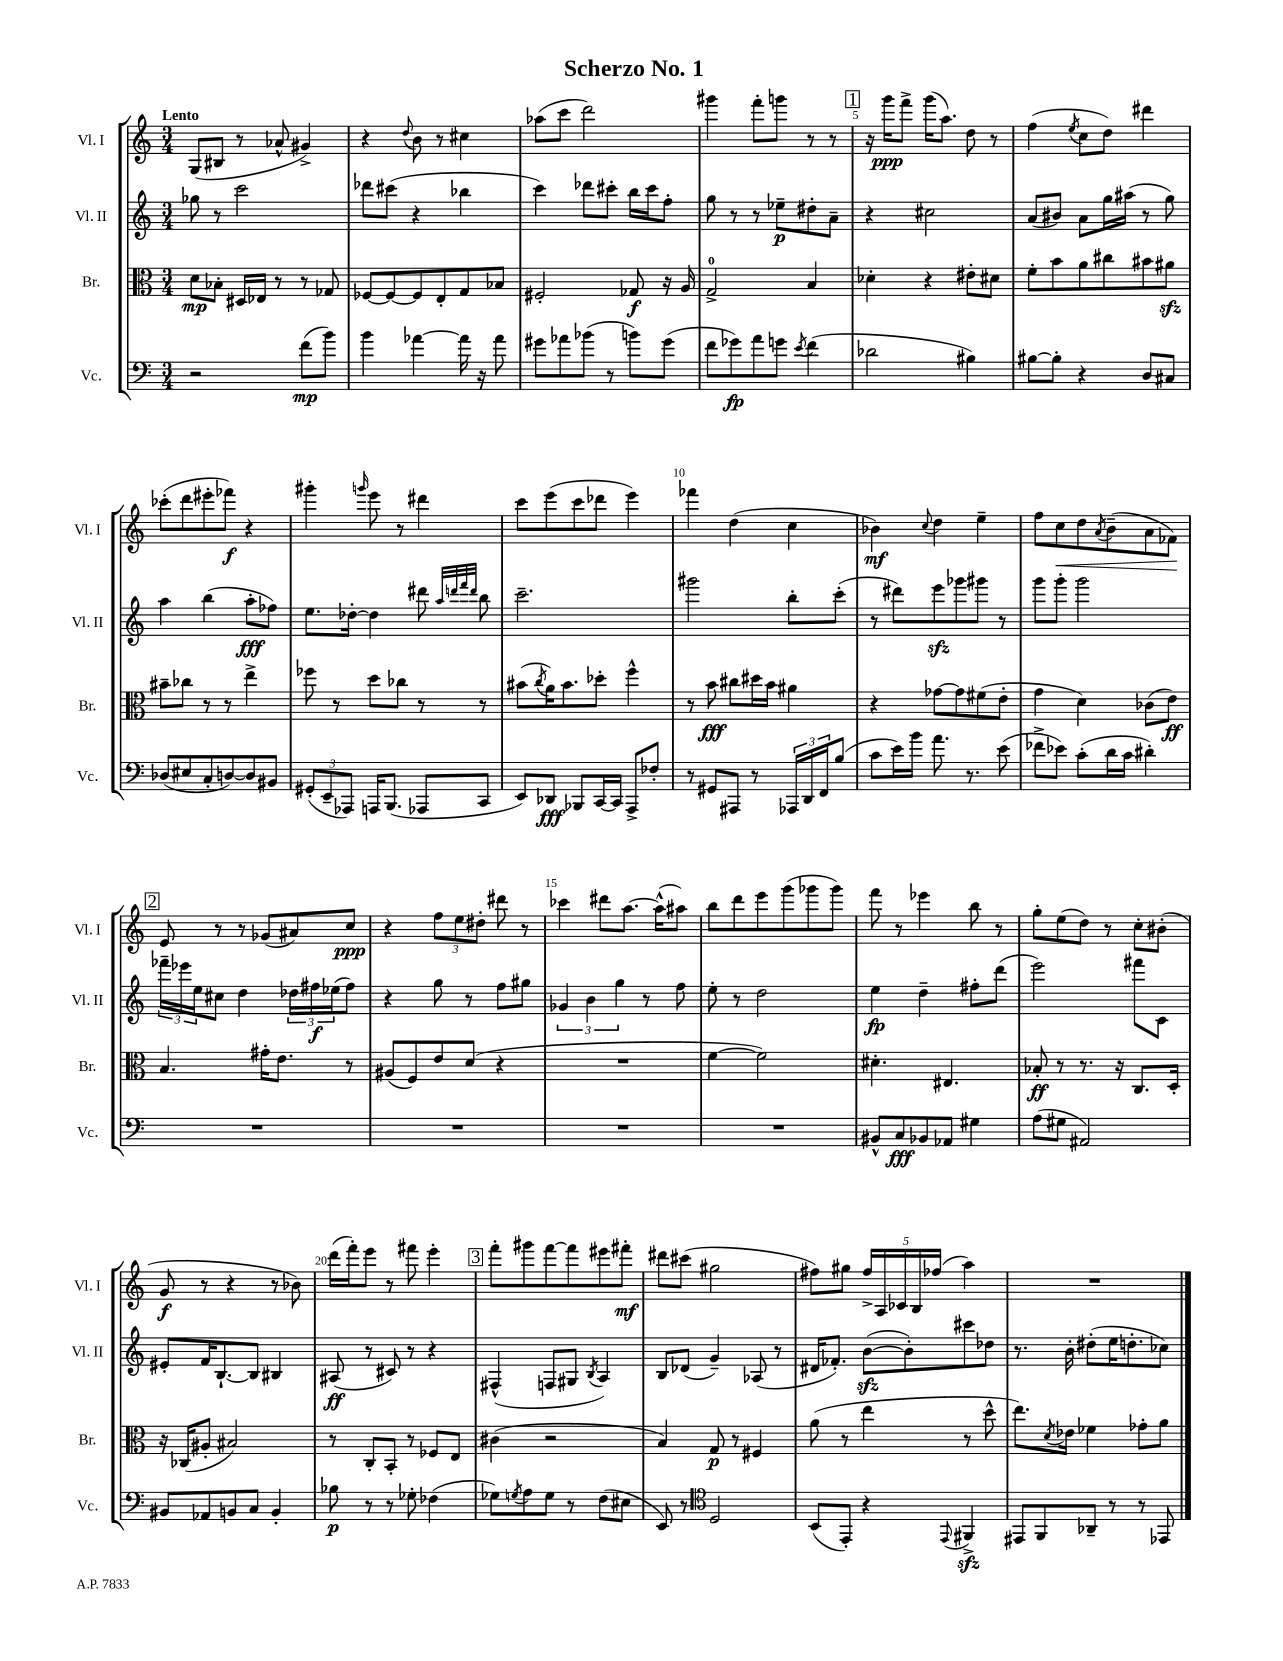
\header { title = "Scherzo No. 1" }
<<
\new StaffGroup <<
\new Staff = "s0" \with { instrumentName = "Vl. I" shortInstrumentName = "Vl. I" } {
    \clef treble \key c \major \numericTimeSignature \time 3/4 \tempo "Lento"
    g8( bis8 r8 aes'8-^ gis'4->) |
    r4 \appoggiatura { d''8 } b'8 r8 cis''4 |
    aes''8( c'''8 d'''2) |
    gis'''4 f'''8-. g'''8 r8 r8 |
    \mark \markup { \box "1" } r16 g'''16\ppp f'''8-> g'''16( a''8.) d''8 r8 |
    f''4( \acciaccatura { e''8 } c''8 d''8) dis'''4 |
    ces'''8-.( d'''8 eis'''8-. fes'''8\f) r4 |
    gis'''4-. \grace { g'''16 } e'''8 r8 dis'''4 |
    c'''8 e'''8( c'''8 des'''8 e'''4) |
    fes'''4 d''4( c''4 |
    bes'4\mf) \appoggiatura { c''8 } d''4 e''4-- |
    f''8 c''8\< d''8 \acciaccatura { a'8 } b'8--( a'8 fes'8\!) |
    \mark \markup { \box "2" } e'8 r8 r8 ges'8( ais'8) c''8\ppp |
    r4 \tuplet 3/2 { f''8 e''8 dis''8-. } dis'''8 r8 |
    ces'''4 dis'''8 a''8.~ a''16-^( ais''8) |
    b''8 d'''8 e'''8 g'''8( ges'''8 ges'''8) |
    f'''8 r8 ees'''4 b''8 r8 |
    g''8-. e''8( d''8) r8 c''8-. bis'8-.( |
    g'8\f r8 r4 r8 bes'8) |
    d'''16( f'''16-.) e'''8 r8 fis'''8 e'''4-. |
    \mark \markup { \box "3" } f'''8-. gis'''8 f'''8~ f'''8 eis'''8 fis'''8-.\mf |
    dis'''8 cis'''8( gis''2 |
    fis''8) gis''8 \tuplet 5/4 { fis''16-> a16 ces'16 b16 fes''16( } a''4) |
    R2. \bar "|." |
}
\new Staff = "s1" \with { instrumentName = "Vl. II" shortInstrumentName = "Vl. II" } {
    \clef treble \key c \major \numericTimeSignature \time 3/4
    ges''8 r8 c'''2 |
    des'''8 cis'''8( r4 bes''4 |
    c'''4) des'''8 cis'''8-. b''16 cis'''16 f''8-. |
    g''8 r8 r8 ees''8--\p dis''8-. a'8-- |
    \mark \markup { \box "1" } r4 cis''2 |
    a'8( bis'8) a'8 g''16 ais''16( r8 g''8) |
    a''4 b''4( a''8-.\fff fes''8) |
    e''8. des''16~-. des''4 dis'''8 \grace { a''32 d'''32 f'''32 d'''32 } b''8 |
    c'''2.-- |
    gis'''2 b''8-. c'''8-.( |
    r8 dis'''8) e'''8\sfz ges'''8 gis'''8 r8 |
    g'''8 g'''8-. g'''2 |
    \mark \markup { \box "2" } \tuplet 3/2 { fes'''16-- ees'''16 e''16 } cis''8 d''4 \tuplet 3/2 { des''16 fis''16\f ees''16( } fis''8) |
    r4 g''8 r8 f''8 gis''8 |
    \tuplet 3/2 { ges'4 b'4 g''4 } r8 f''8 |
    e''8-. r8 d''2 |
    e''4\fp d''4-- fis''8-. d'''8( |
    e'''2) fis'''8 c'8 |
    eis'8-. f'16 b8.~-! b8 bis4 |
    ais8\ff( r8 cis'8) r8 r4 |
    \mark \markup { \box "3" } fis4-^( f8 gis8 \acciaccatura { b8 } a4) |
    b8 des'8( g'4--) aes8( r8 |
    dis'16 fes'8.-.) b'8~\sfz( b'8-.) cis'''8 des''8 |
    r8. b'16-. dis''8-.( e''16 d''8.-. ces''8) \bar "|." |
}
\new Staff = "s2" \with { instrumentName = "Br." shortInstrumentName = "Br." } {
    \clef alto \key c \major \numericTimeSignature \time 3/4
    d'8\mp bes8-. dis16 ees16 r8 r8 ges8 |
    fes8~ fes8~ fes8 e8-. g8 bes8 |
    fis2-. ges8\f r16 a16 |
    g2-0-> b4 |
    \mark \markup { \box "1" } des'4-. r4 eis'8-. dis'8 |
    f'8-. b'8 a'8 cis''8 bis'8 ais'8\sfz |
    bis'8-- ces''8 r8 r8 e''4-> |
    fes''8 r8 d''8 ces''8 r8 r8 |
    bis'8( \acciaccatura { c''8 } a'16) bis'8. des''8-. f''4-^ |
    r8 b'8\fff cis''8 dis''16 b'16 ais'4 |
    r4 ges'8~ ges'8 fis'8( e'8-. |
    g'4 d'4) ces'8( e'8\ff) |
    \mark \markup { \box "2" } b4. gis'16-. e'8. r8 |
    ais8( f8) e'8 d'8( r4 |
    R2. |
    f'4~ f'2) |
    dis'4.-. eis4. |
    bes8-.\ff r8 r8. r16 c8. d16-. |
    r16 ces16( ais8-. bis2) |
    r8 c8-. b,8-. r8 fes8 e8 |
    \mark \markup { \box "3" } cis'4( r2 |
    b4) g8\p r8 fis4 |
    a'8( r8 e''4 r8 d''8-^ |
    e''8.) \acciaccatura { d'8 } ees'16 fes'4 ges'8-. a'8 \bar "|." |
}
\new Staff = "s3" \with { instrumentName = "Vc." shortInstrumentName = "Vc." } {
    \clef bass \key c \major \numericTimeSignature \time 3/4
    r2 f'8\mp( b'8) |
    b'4 aes'4~ aes'16 r16 aes'8 |
    gis'8 aes'8 bes'8( r8 b'8) gis'8( |
    f'8 ges'8\fp) a'8 g'8 \acciaccatura { e'8 } f'4( |
    \mark \markup { \box "1" } des'2 bis4) |
    bis8~ bis8-. r4 d8 cis8 |
    des8( eis8 c8-. d8~) d8 bis,8 |
    \tuplet 3/2 { gis,8-.( e,8-- aes,,8) } a,,16 b,,8.( aes,,8 c,8 |
    e,8) des,8\fff bes,,8 c,16~ c,16 a,,8-> fes8-. |
    r8 gis,8 ais,,8 r8 \tuplet 3/2 { aes,,16 d,16 f,16 } b8( |
    c'8 e'16) b'16 a'8. r8. e'8( |
    fes'8-> ees'8) c'8-.( d'16 c'16 dis'4-.) |
    \mark \markup { \box "2" } R2. |
    R2. |
    R2. |
    R2. |
    bis,8-^ c8\fff bes,8 aes,8 gis4 |
    a8( gis8 ais,2) |
    bis,8 aes,8 b,8 c8 b,4-. |
    bes8\p r8 r8 ges8-. fes4( |
    \mark \markup { \box "3" } ges8) \acciaccatura { g8 } a8 g8 r8 f8( eis8 |
    e,8) r8 \clef tenor d2 |
    b,8( e,8-.) r4 \appoggiatura { e,8 } fis,4->\sfz |
    eis,8 f,8 aes,8-- r8 r8 ees,8 \bar "|." |
}
>>
>>
\layout { \context { \Score \override BarNumber.break-visibility = ##(#f #t #t) barNumberVisibility = #(every-nth-bar-number-visible 5) } }
